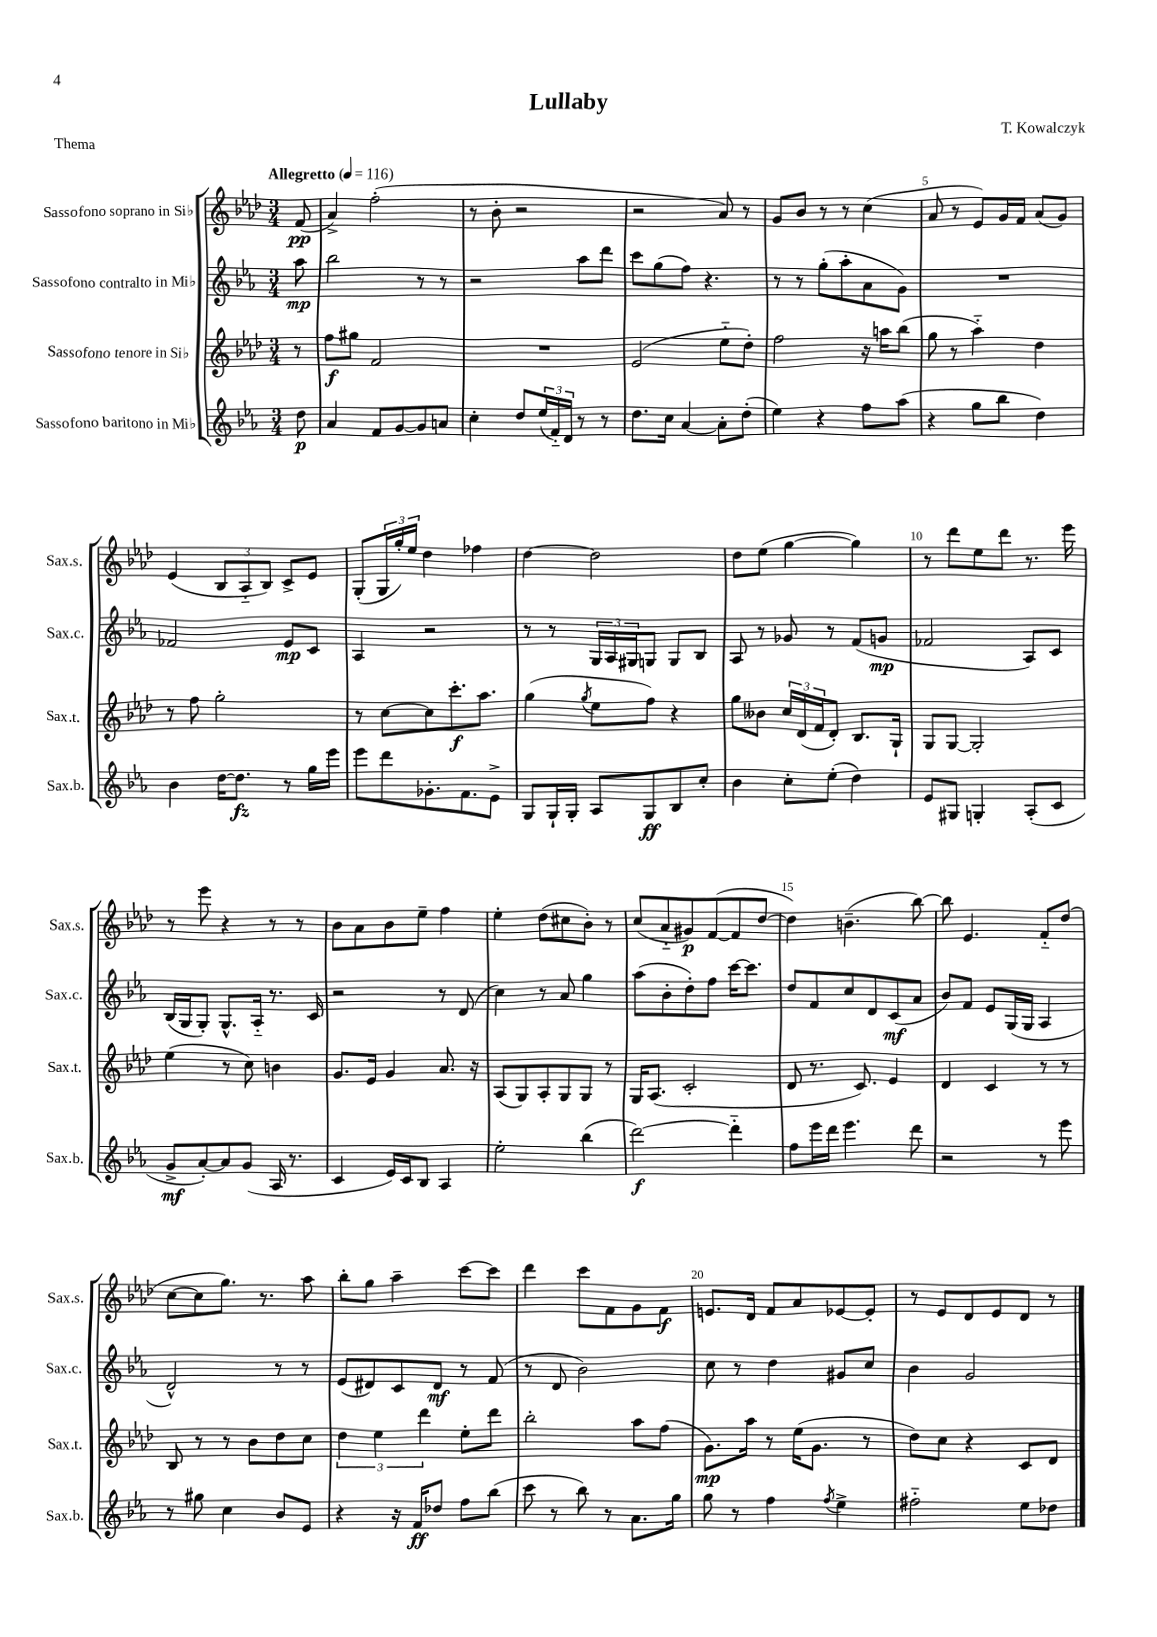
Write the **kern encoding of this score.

**kern	**kern	**kern	**kern
*staff4	*staff3	*staff2	*staff1
*clefG2	*clefG2	*clefG2	*clefG2
*k[b-e-a-]	*k[b-e-a-d-]	*k[b-e-a-]	*k[b-e-a-d-]
*M3/4	*M3/4	*M3/4	*M3/4
*MM116	*MM116	*MM116	*MM116
8dd	8r	8aa-	(8f
=	=	=	=
4a-	8ff	2bb-	4a-^)
.	8gg#	.	.
8f	2f	.	(2ff'
[8g	.	.	.
8g]	.	8r	.
8a	.	8r	.
=	=	=	=
4cc'	2.r	2r	8r
.	.	.	8b-'
8dd	.	.	2r
(24ee-	.	.	.
24f'~)	.	.	.
24d	.	.	.
8r	.	8aa-	.
8r	.	8ddd	.
=	=	=	=
8.dd	(2e-	8ccc	2r
.	.	(8gg	.
16cc	.	.	.
[4a-	.	8ff)	.
.	.	4.r	.
8a-']	8ee-'~	.	8a-)
(8dd'	8dd-')	.	8r
=	=	=	=
4ee-)	2ff	8r	8g
.	.	8r	8b-
4r	.	(8gg'	8r
.	.	8aa-'	8r
8ff	16r	8a-	(4cc
.	16aa	.	.
(8aa-	(8bb-	8g)	.
=	=	=	=
4r	8gg	2.r	8a-
.	8r	.	8r
8gg	4aa-'~)	.	8e-)
8bb-	.	.	16g
.	.	.	16f
4dd)	4dd-	.	(8a-
.	.	.	8g)
=	=	=	=
4b-	8r	2f-	(4e-
.	8ff	.	.
[16dd	2gg'	.	12B-
8.dd]	.	.	.
.	.	.	12A-'~
.	.	.	12B-)
8r	.	8e-	8c^
16gg	.	8c	8e-
16eee-	.	.	.
=	=	=	=
8eee-	8r	4A-	(8G'
8ddd	[8cc	.	24G
.	.	.	24gg')
.	.	.	24ee-
8.g-'	8cc]	2r	4dd-
.	8.ccc'	.	.
8.f	.	.	.
.	.	.	4ff-
.	8.aa-	.	.
8e-^	.	.	.
=	=	=	=
8G	(4gg	8r	[4dd-
16G`	.	8r	.
16G'	.	.	.
.	8qgg	.	.
8A-	8ee-	24G	2dd-]
.	.	24A-	.
.	.	24G#	.
8G	8ff)	8G	.
8B-	4r	8G	.
8cc'	.	8B-	.
=	=	=	=
4b-	8gg	8A-	8dd-
.	8b--	8r	(8ee-
8cc'	24cc	8g-	[4gg
.	(24d-	.	.
.	24f	.	.
(8ee-'	8d-')	8r	.
4dd)	8.B-	(8f	4gg])
.	.	8g	.
.	16G`	.	.
=	=	=	=
8e-	8G	2f-	8r
8G#	[8G	.	8ddd-
4G'	2G']	.	8ee-
.	.	.	8ddd-
(8A-'	.	8A-)	8.r
8c	.	8c	.
.	.	.	16eee-
=	=	=	=
8g^	(4ee-	(16B-	8r
.	.	16G	.
[8a-')	.	8G')	8eee-
8a-]	8r	8.G^^	4r
(8g	8cc)	.	.
.	.	16A-'~	.
16A-	4b	8.r	8r
8.r	.	.	.
.	.	.	8r
.	.	16c	.
=	=	=	=
4c	8.g	2r	8b-
.	.	.	8a-
.	16e-	.	.
16e-)	4g	.	8b-
16c	.	.	.
8B-	.	.	8ee-~
4A-	8.a-	8r	4ff
.	.	(8d	.
.	16r	.	.
=	=	=	=
2ee-'	(8A-	4cc)	4ee-'
.	8G)	.	.
.	8A-'	8r	(8dd-
.	8G	8a-	8cc#
(4bb-	8G	4gg	8b-')
.	8r	.	8r
=	=	=	=
[2ddd)	16G	(8aa-	(8cc
.	(8.A-	.	.
.	.	8b-'	8a-'~
.	2c'	8dd')	8g#)
.	.	8ff	([8f
4ddd'~]	.	[16ccc	8f]
.	.	8.ccc]	.
.	.	.	[8dd-
=	=	=	=
8ff	8d-	8dd	4dd-])
16eee-	8.r	8f	.
16ddd	.	.	.
4.eee-	.	8cc	(4.b~
.	8.c)	.	.
.	.	8d	.
.	4e-	(8c	.
8ddd	.	8a-	[8bb-)
=	=	=	=
2r	4d-	8b-)	8bb-]
.	.	8f	4.e-
.	4c	8e-	.
.	.	(16G	.
.	.	16G	.
8r	8r	4A-	8f'~
8eee-	8r	.	(8dd-
=	=	=	=
8r	8B-	2d^^)	[8cc
8gg#	8r	.	8cc]
4cc	8r	.	8.gg)
.	8b-	.	.
.	.	.	8.r
8b-	8dd-	8r	.
8e-	8cc	8r	8aa-
=	=	=	=
4r	6dd-	(8e-	8bb-'
.	.	8d#)	8gg
.	6ee-	.	.
16r	.	8c	4aa-~
16f	.	.	.
.	6ddd-	.	.
8dd-	.	8d#	.
8ff	8ee-'	8r	[8ccc
(8bb-	8ddd-	(8f	8ccc]
=	=	=	=
8ccc	2bb-'	8r	4ddd-
8r	.	8d	.
8bb-)	.	2b-)	8ccc
8r	.	.	8f
8.a-	8aa-	.	8g
.	(8ff	.	8f
16gg	.	.	.
=	=	=	=
8gg	8.g)	8cc	8.e
8r	.	8r	.
.	16aa-	.	16d-
4ff	8r	4dd	8f
.	(16ee-	.	8a-
.	8.g	.	.
8qff	.	.	.
4ee-^	.	8g#	[8e-
.	8r	8cc	8e-']
=	=	=	=
2ff#'~	8dd-)	4b-	8r
.	8cc	.	8e-
.	4r	2g	8d-
.	.	.	8e-
8ee-	8c	.	8d-
8dd-	8d-	.	8r
==	==	==	==
*-	*-	*-	*-
